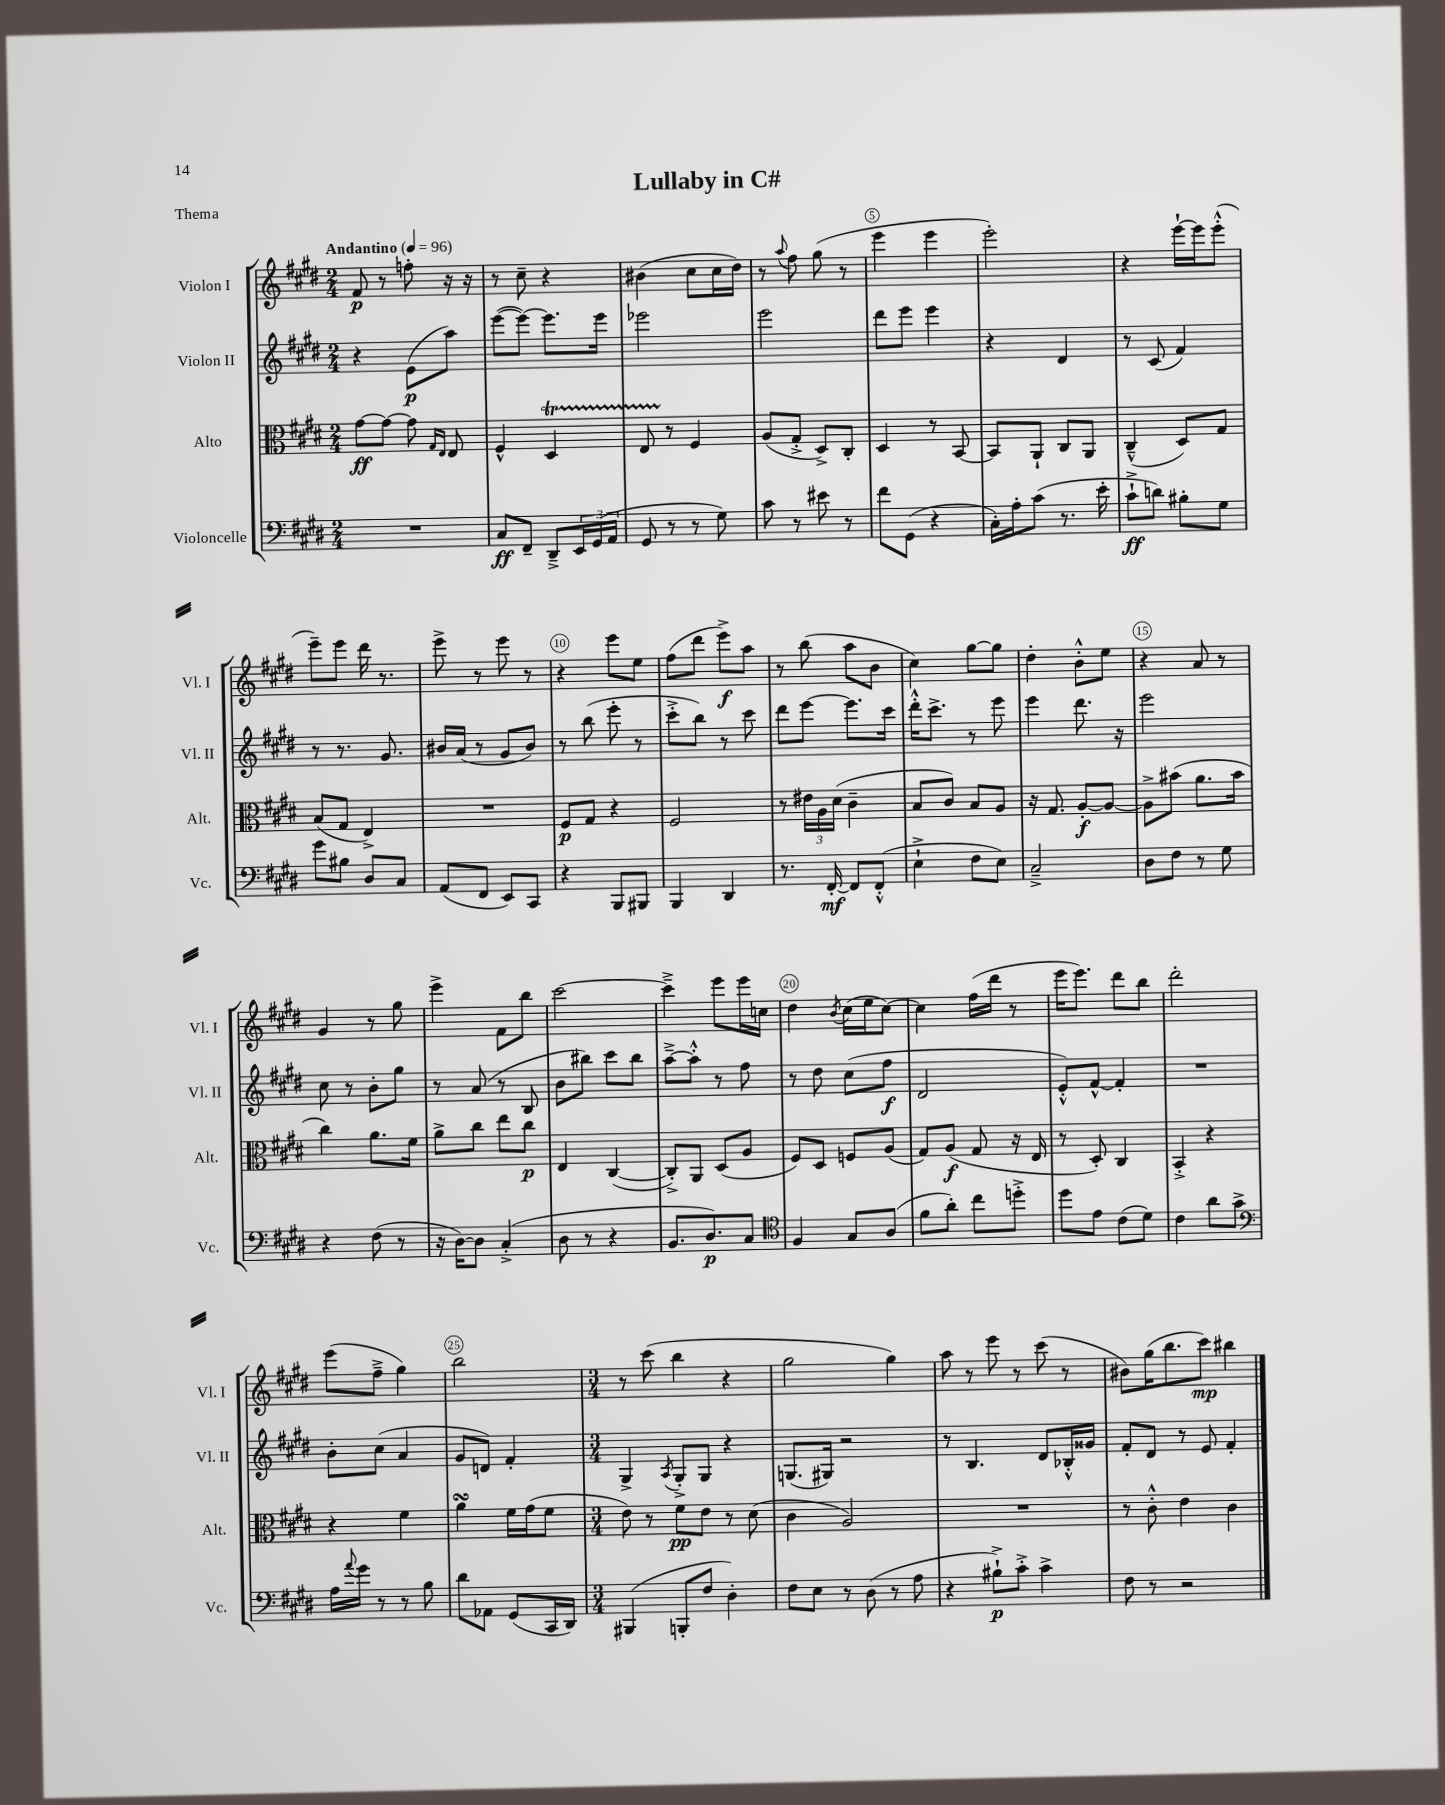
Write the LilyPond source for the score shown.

\header { title = "Lullaby in C#" piece = "Thema" }
<<
\new StaffGroup <<
\new Staff = "s0" \with { instrumentName = "Violon I" shortInstrumentName = "Vl. I" } {
    \clef treble \key e \major \numericTimeSignature \time 2/4 \tempo "Andantino" 4 = 96
    fis'8\p r8 f''8-. r16 r16 |
    r8 cis''8-- r4 |
    bis'4( cis''8 cis''16 dis''16) |
    r8 \appoggiatura { a''8 } fis''8 gis''8( r8 |
    e'''4 e'''4 |
    e'''2-.) |
    r4 e'''16~-! e'''16 e'''8-.-^( |
    e'''8--) e'''8 dis'''16 r8. |
    e'''8-> r8 e'''8 r8 |
    r4 e'''8 e''8 |
    fis''8( dis'''8 e'''8->\f) a''8 |
    r8 b''8( a''8 b'8 |
    cis''4) gis''8~ gis''8 |
    dis''4-. b'8-.-^ e''8 |
    r4 a'8 r8 |
    gis'4 r8 gis''8 |
    e'''4-> fis'8 b''8 |
    cis'''2~ |
    cis'''4---> e'''8 e'''16 c''16 |
    dis''4 \acciaccatura { b'8 } cis''16( e''16 cis''8~) |
    cis''4 fis''16( dis'''16 r8 |
    e'''16 e'''8.) dis'''8 b''8 |
    dis'''2-. |
    e'''8( fis''8---> gis''4) |
    b''2 |
    \numericTimeSignature \time 3/4 r8 cis'''8( b''4 r4 |
    gis''2 gis''4) |
    a''8 r8 e'''8 r8 cis'''8( r8 |
    bis'8) gis''16( b''8. cis'''8\mp) bis''4 \bar "|." |
}
\new Staff = "s1" \with { instrumentName = "Violon II" shortInstrumentName = "Vl. II" } {
    \clef treble \key e \major \numericTimeSignature \time 2/4
    r4 e'8\p( a''8) |
    e'''8~( e'''8~) e'''8. e'''16 |
    ees'''2 |
    e'''2 |
    dis'''8 e'''8 e'''4 |
    r4 dis'4 |
    r8 cis'8( fis'4) |
    r8 r8. gis'8. |
    bis'16 a'16( r8 gis'8 bis'8) |
    r8 b''8( e'''8-. r8 |
    cis'''8-.-> b''8) r8 cis'''8 |
    dis'''8 e'''8~ e'''8. cis'''16 |
    dis'''16-.-^ cis'''8.-> r8 e'''8 |
    e'''4 dis'''8. r16 |
    e'''2 |
    cis''8 r8 b'8-. gis''8 |
    r8 a'8( r8 b8 |
    b'8 bis''8) cis'''8 bis''8 |
    a''8~---> a''8-.-^ r8 fis''8 |
    r8 dis''8 cis''8( fis''8\f |
    dis'2 |
    e'8-.-^) fis'8~-^ fis'4-. |
    R2 |
    b'8-. cis''8( a'4 |
    gis'8 d'8) fis'4-. |
    \numericTimeSignature \time 3/4 gis4-> \acciaccatura { a8 } gis8-.-> gis8 r4 |
    g8.( gis16) r2 |
    r8 b4. dis'8 bes16-.-^ gisis'16 |
    fis'8-. dis'8 r8 e'8 fis'4-. \bar "|." |
}
\new Staff = "s2" \with { instrumentName = "Alto" shortInstrumentName = "Alt." } {
    \clef alto \key e \major \numericTimeSignature \time 2/4
    gis'8~\ff gis'8~ gis'8 \grace { gis16 e16 } e8 |
    fis4-^ dis4\startTrillSpan |
    e8 r8\stopTrillSpan fis4 |
    a8( gis8-.-> dis8->) cis8-. |
    dis4 r8 b,8~ |
    b,8 a,8-! cis8 a,8 |
    cis4---^( dis8) gis8 |
    b8( gis8 e4->) |
    R2 |
    fis8\p gis8 r4 |
    fis2 |
    r8 \tuplet 3/2 { eis'16 a16 dis'16( } cis'4-- |
    b8 cis'8) b8 a8 |
    r16 gis8. a8~-.\f a8~ |
    a8-> bis'8( a'8. bis'16 |
    cis''4) a'8. fis'16 |
    a'8-> cis''8 e''8 cis''8\p |
    e4 cis4~( |
    cis8-.->) a,8 dis8( a8 |
    fis8) dis8 f8 a8( |
    gis8) a8\f( gis8 r16 e16 |
    r8 dis8-.) cis4 |
    b,4-.-> r4 |
    r4 fis'4 |
    a'4\turn fis'16 gis'16( fis'8 |
    \numericTimeSignature \time 3/4 e'8) r8 fis'8\pp e'8 r8 dis'8( |
    cis'4 a2) |
    R2. |
    r8 cis'8-.-^ e'4 cis'4 \bar "|." |
}
\new Staff = "s3" \with { instrumentName = "Violoncelle" shortInstrumentName = "Vc." } {
    \clef bass \key e \major \numericTimeSignature \time 2/4
    R2 |
    cis8\ff fis,8-- dis,8---> \tuplet 3/2 { e,16 gis,16( a,16 } |
    gis,8 r8 r8 gis8) |
    cis'8 r8 eis'8 r8 |
    fis'8 gis,8( r4 |
    cis16-.) a16-. cis'8( r8. e'16-. |
    cis'8-!->\ff d'8) bis8-. gis8 |
    gis'8 bis8 dis8 cis8 |
    a,8( fis,8 e,8) cis,8 |
    r4 b,,8 bis,,8 |
    b,,4 dis,4 |
    r8. fis,16~-.\mf fis,8 fis,8-.-^( |
    e4-!-> fis8 e8) |
    cis2---> |
    dis8 fis8 r8 gis8 |
    r4 fis8( r8 |
    r16 dis16~) dis8 cis4-.->( |
    dis8 r8 r4 |
    b,8. dis8.\p) cis8 |
    \clef tenor fis4 gis8 a8( |
    fis'8 a'8-.) cis''8 d''8-.-> |
    dis''8 e'8 cis'8( dis'8) |
    cis'4 a'8 gis'8-> |
    \clef bass a16 \appoggiatura { a'8 } gis'16 r8 r8 b8 |
    dis'8 aes,8 gis,8( cis,16 dis,16) |
    \numericTimeSignature \time 3/4 bis,,4( b,,8-. fis8 dis4-.) |
    fis8 e8 r8 dis8( r8 a8 |
    r4 bis8-!->\p) cis'8-.-> cis'4-> |
    fis8 r8 r2 \bar "|." |
}
>>
>>
\layout { \context { \Score \override BarNumber.break-visibility = ##(#f #t #t) barNumberVisibility = #(every-nth-bar-number-visible 5) \override BarNumber.stencil = #(make-stencil-circler 0.1 0.3 ly:text-interface::print) } }
